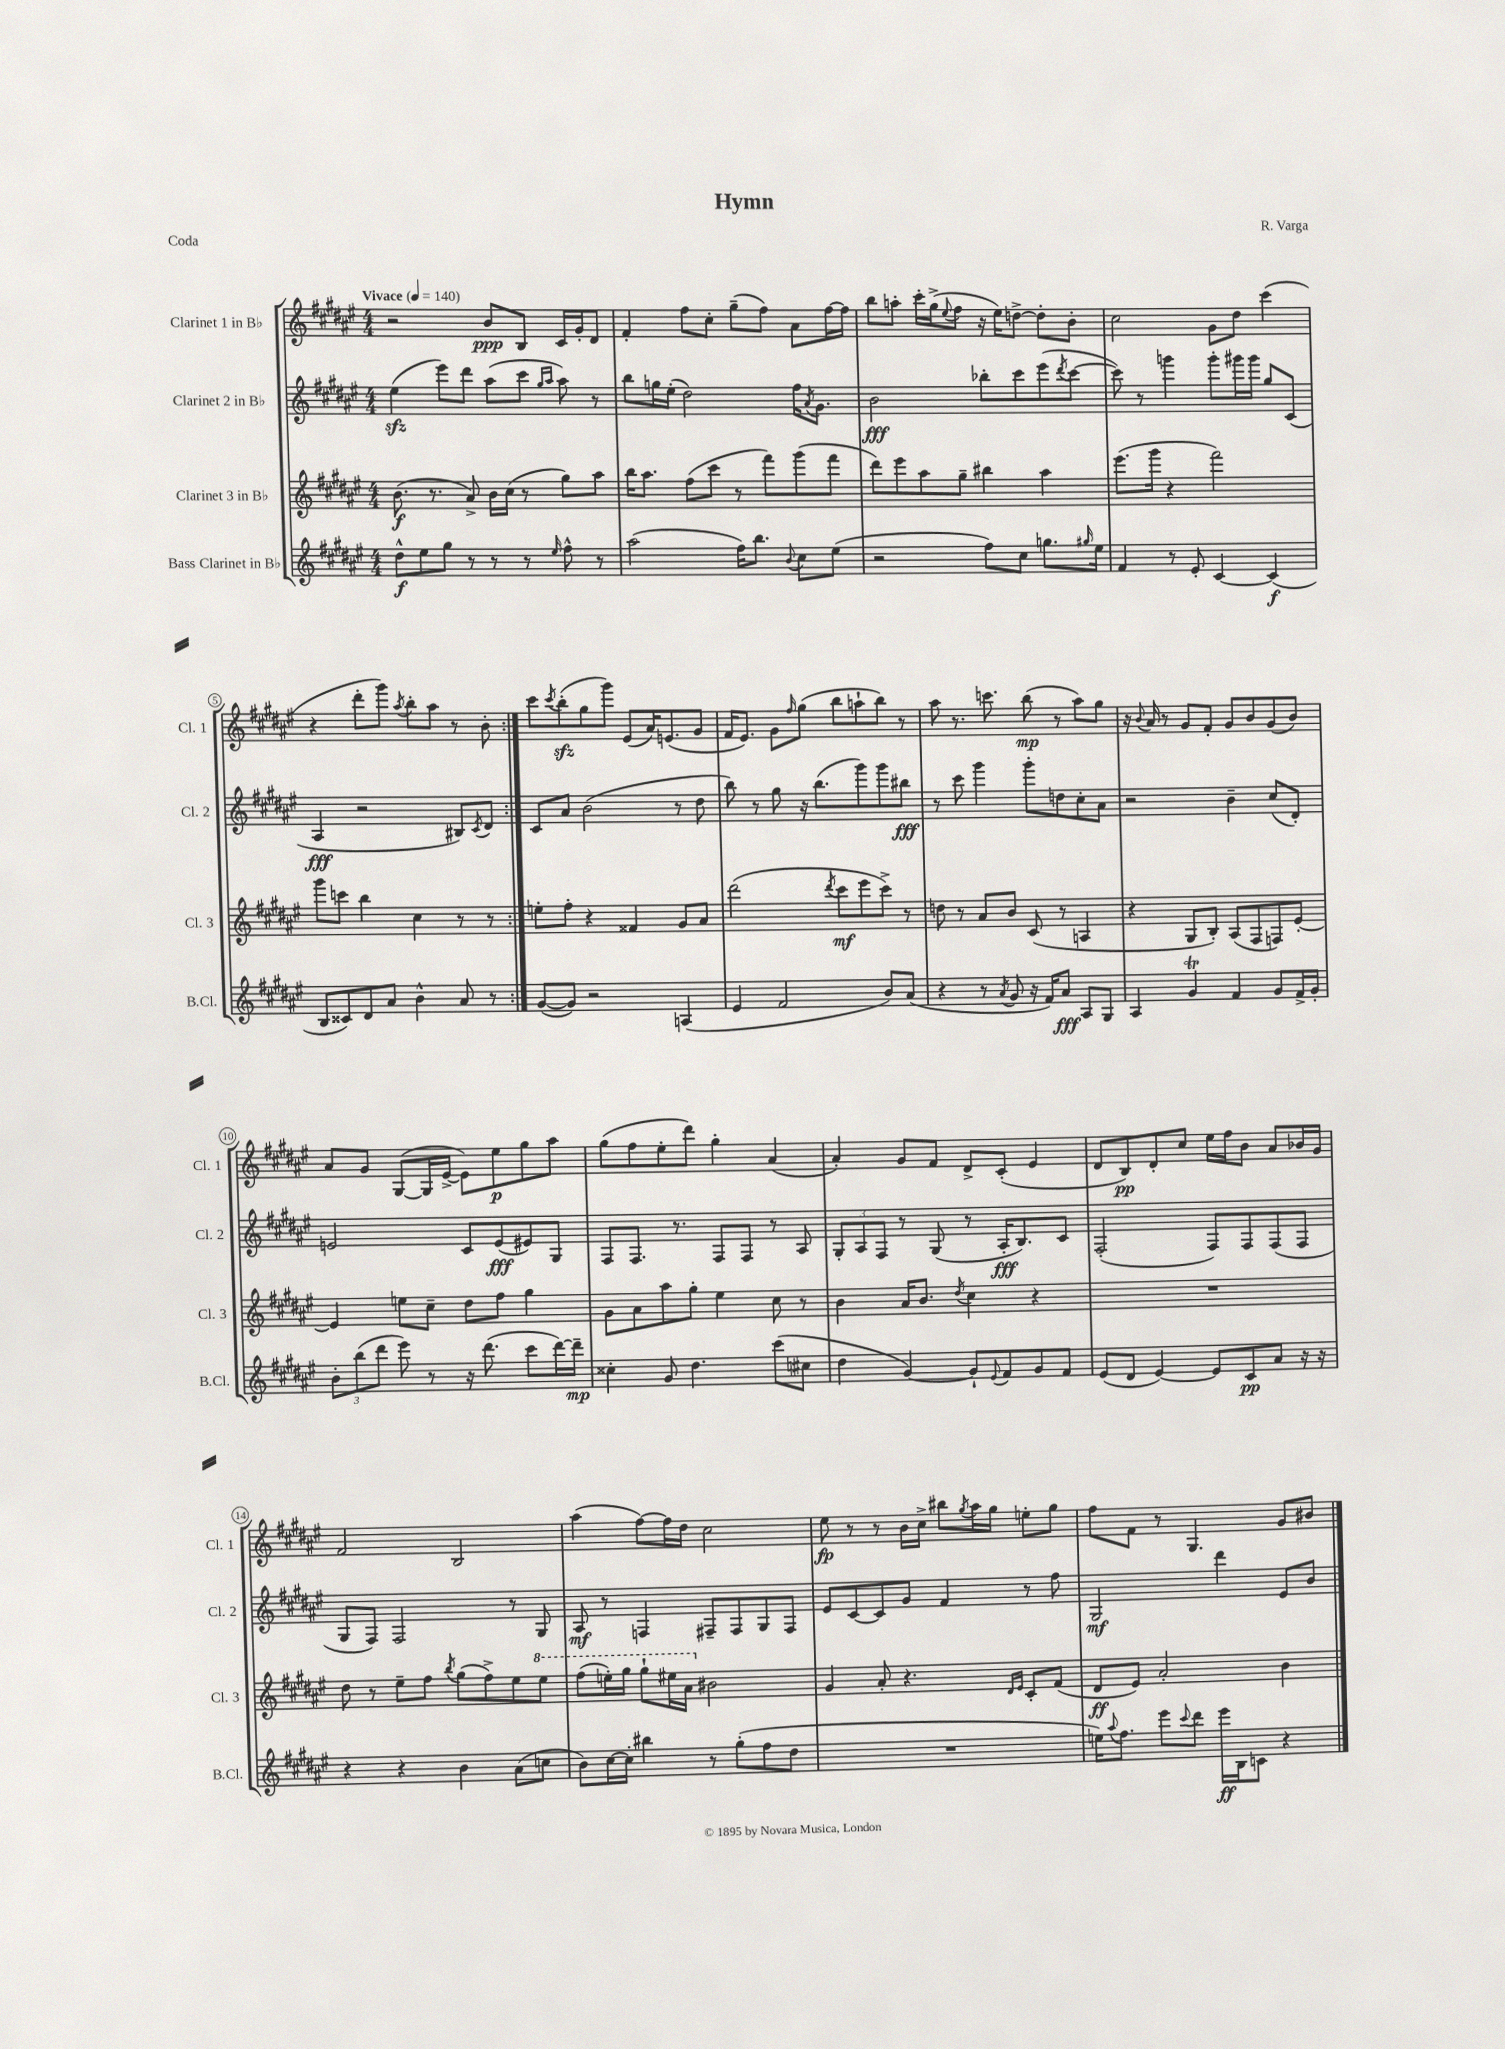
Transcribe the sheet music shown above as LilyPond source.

\header { title = "Hymn" composer = "R. Varga" piece = "Coda" }
<<
\new StaffGroup <<
\new Staff = "s0" \with { instrumentName = "Clarinet 1 in Bb" shortInstrumentName = "Cl. 1" } {
    \clef treble \key fis \major \numericTimeSignature \time 4/4 \tempo "Vivace" 4 = 140
    \repeat volta 2 { r2 b'8\ppp b8 cis'16 gis'16-. dis'8 |
    fis'4-. fis''8 cis''8-. gis''8--( fis''8) ais'8 fis''16~ fis''16 |
    b''8 a''8-. cis'''16-. gis''16->( \appoggiatura { eis''8 } fis''8 r16 eis''16) d''8~-> d''8-. b'8-. |
    cis''2 gis'8 dis''8 cis'''4( |
    r4 dis'''8-. gis'''8) \acciaccatura { ais''8 } b''8-. ais''8 r8 b'8-. | }
    cis'''8 \acciaccatura { cis'''8 } b''8-.\sfz( gis''8 gis'''8) eis'8( ais'16) e'8.( gis'8 |
    fis'16 eis'8.) gis'8 \grace { fis''16 } gis''8( b''8 a''8-! b''8) r8 |
    ais''8 r8. c'''8. b''8\mp( r8 ais''8) gis''8 |
    r16 \appoggiatura { b'8 } ais'16 r8 gis'8 fis'8-. gis'8 b'8 gis'8( b'8) |
    ais'8 gis'8 gis8~( gis16 eis'16~-> eis'8) eis''8\p gis''8 ais''8 |
    gis''8( fis''8 eis''8-. dis'''8) gis''4-. ais'4( |
    ais'4-.) gis'8 fis'8 dis'8-> cis'8-.( eis'4 |
    dis'8 b8\pp) dis'8-. cis''8 eis''16 fis''16 b'8 ais'8 bes'16 gis'16 |
    fis'2 b2 |
    ais''4( fis''8~) fis''16 dis''16 cis''2 |
    eis''8\fp r8 r8 b'16 cis''16-> bis''8 \acciaccatura { gis''8 } ais''16 gis''16 e''8-. gis''8 |
    fis''8 fis'8 r8 gis4. gis'8 bis'8 \bar "|." |
}
\new Staff = "s1" \with { instrumentName = "Clarinet 2 in Bb" shortInstrumentName = "Cl. 2" } {
    \clef treble \key fis \major \numericTimeSignature \time 4/4
    \repeat volta 2 { eis''4\sfz( eis'''8) dis'''8 ais''8( cis'''8 \grace { gis''16 ais''16 } ais''8) r8 |
    b''8 g''16 eis''16-.( dis''2) fis''16 \acciaccatura { ais'8 } gis'8. |
    b'2\fff bes''8-. cis'''8 eis'''8( \acciaccatura { dis'''8 } cis'''8~ |
    cis'''8) r8 g'''4 g'''8-. gis'''16 gis'''16 gis''8 cis'8( |
    ais4\fff r2 bis8) \acciaccatura { cis'8 } dis'8 | }
    cis'8 ais'8 b'2( r8 dis''8 |
    b''8) r8 gis''8 r16 b''8.( gis'''8) gis'''8 bis''8\fff |
    r8 cis'''8 gis'''4 gis'''8-. d''8 cis''8-. ais'8 |
    r2 b'4-- cis''8( dis'8-.) |
    e'2 cis'8 e'8\fff( eis'8) gis8 |
    fis8 fis8. r8. fis8 fis8 r8 ais8 |
    \tuplet 3/2 { gis8-. ais8 fis8 } r8 gis8( r8 ais16-.\fff b8.) cis'8 |
    fis2-.( fis8) fis8 fis8( fis8 |
    gis8 fis8) fis2 r8 gis8 |
    ais8\mf r8 f4 fis8-- fis8 gis8 fis8 |
    eis'8 cis'8~ cis'8 gis'8 fis'4 r8 fis''8 |
    gis2\mf dis'''4 eis'8 b'8 \bar "|." |
}
\new Staff = "s2" \with { instrumentName = "Clarinet 3 in Bb" shortInstrumentName = "Cl. 3" } {
    \clef treble \key fis \major \numericTimeSignature \time 4/4
    \repeat volta 2 { b'8.\f( r8. ais'8->) b'16 cis''16( r8 gis''8) ais''8 |
    b''16 ais''8. fis''8( cis'''8 r8 fis'''8) gis'''8( fis'''8 |
    dis'''8) eis'''8 ais''8 gis''8-- bis''4 ais''4 |
    eis'''8.( gis'''16 r4 fis'''2) |
    gis'''8 c'''8 b''4 cis''4 r8 r8 | }
    e''8-. fis''8-. r4 fisis'4 gis'8 ais'8 |
    dis'''2( \acciaccatura { dis'''8 } cis'''8\mf eis'''8 cis'''8->) r8 |
    d''8 r8 ais'8 b'8 cis'8( r8 a4 |
    r4 gis8 b8-.) ais8( fis8 f8) eis'8~-. |
    eis'4 e''8 cis''8-- dis''8 fis''8 gis''4 |
    gis'8 ais'8 ais''8 gis''8-. eis''4 cis''8 r8 |
    b'4 ais'16 b'8. \acciaccatura { dis''8 } cis''4 r4 |
    R1 |
    dis''8 r8 eis''8-- fis''8 \acciaccatura { b''8 } gis''8( fis''8->) eis''8 \ottava #1 eis'''8 |
    fis'''8( e'''16-.) gis'''16 gis'''8-! eis'''16 ais''16 \ottava #0 bis'2 |
    gis'4 ais'8-. r4. \grace { dis'16 eis'16 } cis'8-. fis'8( |
    dis'8\ff eis'8) ais'2-. b'4 \bar "|." |
}
\new Staff = "s3" \with { instrumentName = "Bass Clarinet in Bb" shortInstrumentName = "B.Cl." } {
    \clef treble \key fis \major \numericTimeSignature \time 4/4
    \repeat volta 2 { dis''8-^\f eis''8 gis''8 r8 r8 r8 \grace { eis''16 } fis''8-^ r8 |
    ais''2( fis''16) b''8. \appoggiatura { b'8 } cis''8 eis''8( |
    r2 fis''8) cis''8 g''8. \grace { gis''16 } eis''16 |
    fis'4 r8 eis'8-. cis'4~ cis'4\f( |
    b8 cisis'8) dis'8 ais'8 b'4-^ ais'8 r8 | }
    gis'8~( gis'8) r2 a4( |
    eis'4 fis'2 b'8) ais'8( |
    r4 r8 \acciaccatura { ais'8 } gis'8 r16 fis'16) ais'8\fff ais8 gis8 |
    ais4 gis'4\trill fis'4 gis'8 fis'16-> gis'16-. |
    \tuplet 3/2 { b'8-. b''8( dis'''8 } eis'''8) r8 r16 dis'''8.( cis'''8 dis'''16~) dis'''16--\mp |
    cisis''4-. gis'8 dis''4. cis'''8( cis''8 |
    dis''4 gis'4~) gis'8-! \appoggiatura { eis'8 } fis'8 gis'8 fis'8 |
    eis'8( dis'8 eis'4~) eis'8 cis'8\pp ais'8 r16 r16 |
    r4 r4 b'4 ais'8( c''8 |
    b'8) cis''16~ cis''16-. bis''4 r8 gis''8-.( fis''8 dis''8 |
    R1 |
    e''16) \appoggiatura { ais''8 } fis''8. eis'''8 \appoggiatura { cis'''8 } dis'''8 eis'''16\ff b16 c'8 r4 \bar "|." |
}
>>
>>
\layout { \context { \Score \override BarNumber.stencil = #(make-stencil-circler 0.1 0.3 ly:text-interface::print) } }
